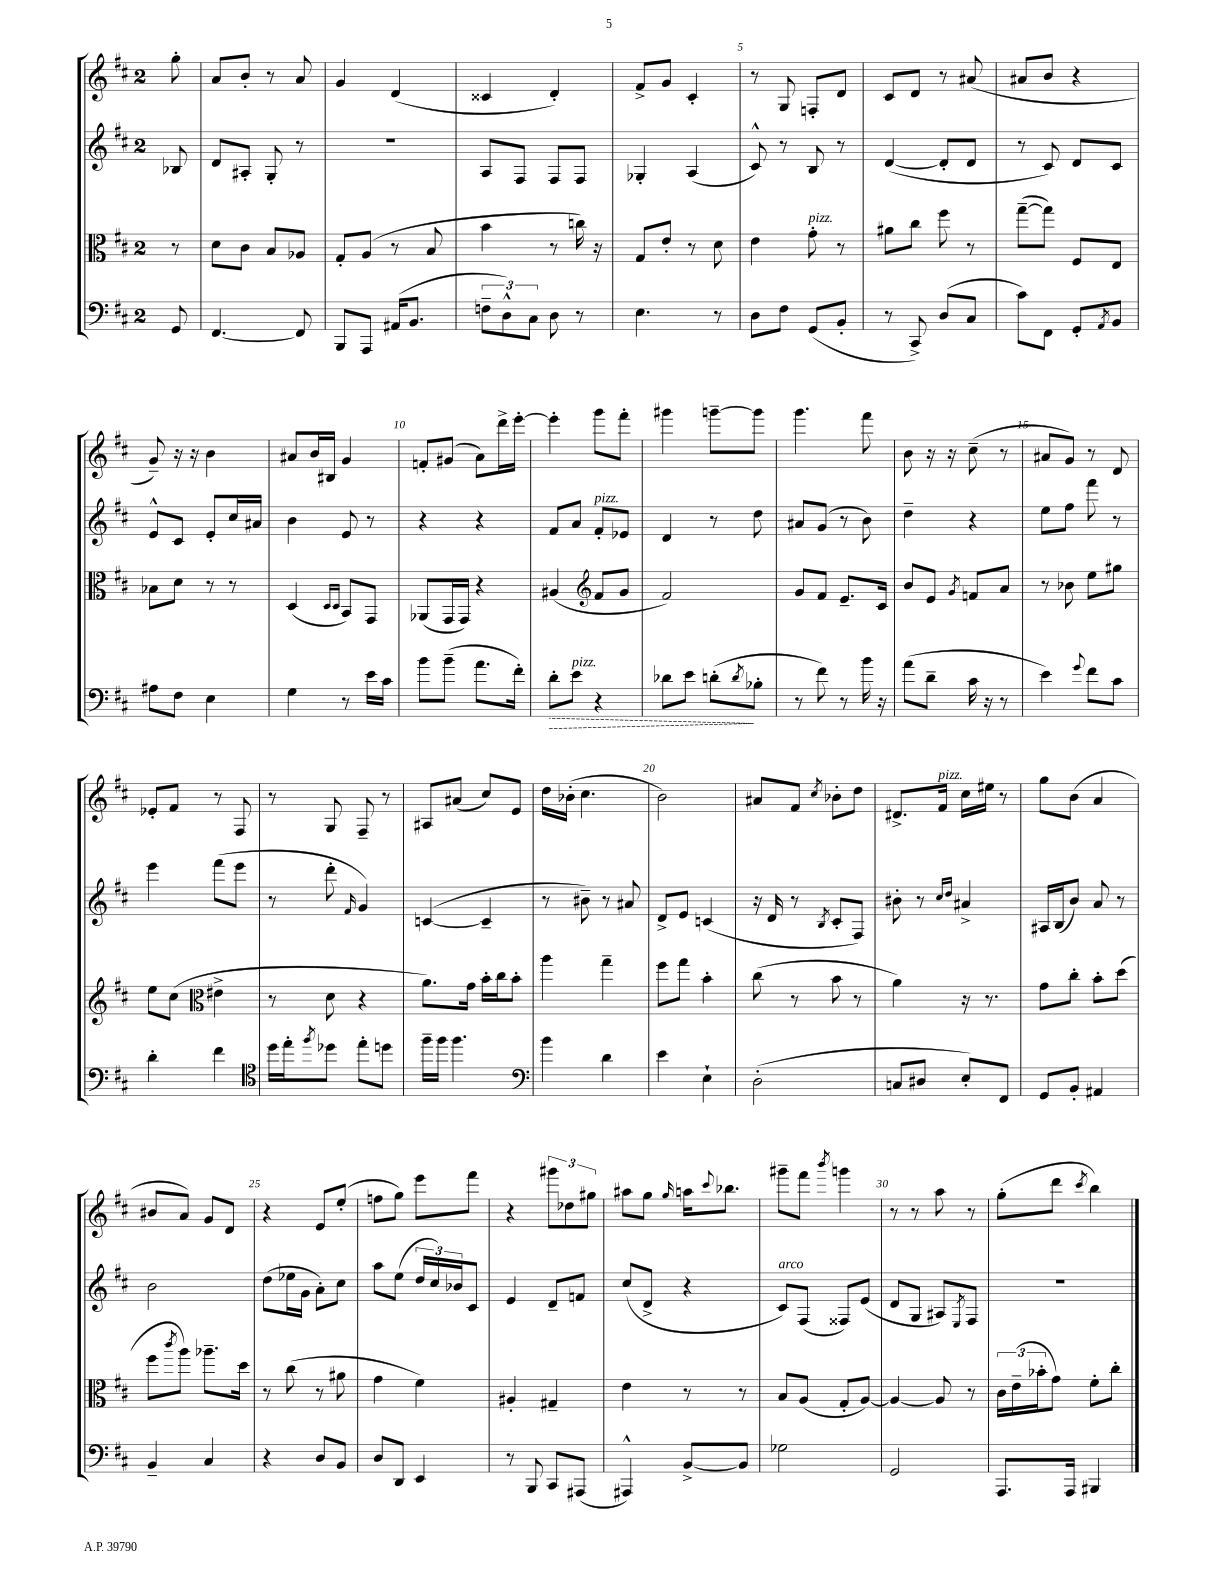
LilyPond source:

<<
\new StaffGroup <<
\new Staff = "s0" {
    \clef treble \key d \major \once \override Staff.TimeSignature.style = #'single-digit \time 2/4 \partial 8
    g''8-. |
    a'8 b'8-. r8 a'8 |
    g'4 d'4( |
    cisis'4 d'4-.) |
    fis'8-> g'8 cis'4-. |
    r8 g8 f8-. d'8 |
    cis'8 d'8 r8 ais'8( |
    ais'8 b'8 r4 |
    g'8--) r16 r16 b'4 |
    ais'8 b'16 bis16 g'4 |
    f'8-. gis'8( a'8) d'''16-> e'''16~-. |
    e'''4-. g'''8 fis'''8-. |
    gis'''4 g'''8~-- g'''8 |
    g'''4. fis'''8 |
    b'8 r16 r16 cis''8--( r8 |
    ais'8 g'8) r8 d'8 |
    ees'8-. fis'8 r8 fis8 |
    r8 g8 fis8-- r8 |
    ais8 ais'8( cis''8) e'8 |
    d''16 bes'16-.( cis''4. |
    b'2) |
    ais'8 fis'8 \acciaccatura { cis''8 } bes'8-. d''8 |
    dis'8.-> fis'16^\markup { \italic "pizz." } cis''16 eis''16 r8 |
    g''8 b'8( a'4 |
    bis'8 a'8) g'8 d'8 |
    r4 e'8 e''8-.( |
    f''8 g''8) e'''8 fis'''8 |
    r4 \tuplet 3/2 { gis'''8 des''8 gis''8 } |
    ais''8 g''8 \grace { g''16 } a''16 \appoggiatura { cis'''8 } bes''8. |
    gis'''8-- fis'''8 \acciaccatura { b'''8 } g'''4 |
    r8 r8 a''8 r8 |
    g''8-.( d'''8 \acciaccatura { cis'''8 } b''4) \bar "|." |
}
\new Staff = "s1" {
    \clef treble \key d \major \once \override Staff.TimeSignature.style = #'single-digit \time 2/4 \partial 8
    bes8 |
    d'8 ais8-. g8-. r8 |
    R2 |
    a8 fis8 fis8 fis8 |
    ges4-. a4( |
    cis'8-^) r8 b8 r8 |
    d'4~( d'8-. d'8 |
    r8 cis'8) d'8 cis'8 |
    e'8-^ cis'8 e'8-. cis''16 ais'16 |
    b'4 e'8 r8 |
    r4 r4 |
    fis'8 a'8 fis'8-.^\markup { \italic "pizz." } ees'8 |
    d'4 r8 d''8 |
    ais'8 g'8( r8 b'8) |
    d''4-- r4 |
    e''8 fis''8 fis'''8 r8 |
    e'''4 fis'''8( e'''8 |
    r8 d'''8-. \grace { fis'16 } g'4) |
    c'4~( c'4-- |
    r8 bis'8--) r8 ais'8 |
    d'8-> e'8 c'4( |
    r16 d'16 r8 \acciaccatura { b8 } cis'8-. fis8) |
    bis'8-. r8 \grace { cis''16 d''16 } ais'4-> |
    ais16 b16( b'8) a'8 r8 |
    b'2 |
    d''8( ees''16 g'16 a'8-.) cis''8 |
    a''8 e''8( \tuplet 3/2 { d''16 cis''16) bes'16 } cis'8 |
    e'4 d'8-- f'8 |
    cis''8( d'8-> r4 |
    cis'8^\markup { \italic "arco" }) fis8( fisis8) e'8( |
    d'8 g8 ais8) \acciaccatura { e8 } fis8 |
    R2 \bar "|." |
}
\new Staff = "s2" {
    \clef alto \key d \major \once \override Staff.TimeSignature.style = #'single-digit \time 2/4 \partial 8
    r8 |
    d'8 cis'8 b8 aes8 |
    g8-. a8( r8 b8 |
    b'4 r8 c''16) r16 |
    g8 e'8-. r8 d'8 |
    e'4 g'8-.^\markup { \italic "pizz." } r8 |
    ais'8 cis''8 fis''8 r8 |
    g''8~--( g''8) fis8 e8 |
    bes8 d'8 r8 r8 |
    d4( \grace { d16 d16 } b,8) g,8 |
    aes,8( g,16 g,16) r4 |
    ais4( \clef treble fis'8 g'8 |
    fis'2) |
    g'8 fis'8 e'8.-- cis'16 |
    b'8 e'8 \acciaccatura { g'8 } f'8 a'8 |
    r8 bes'8 e''8 gis''8 |
    e''8 cis''8( \clef alto eis'4-> |
    r8 d'8 r4 |
    a'8.) g'16 b'16-. cis''16 b'8-. |
    a''4 g''4-- |
    fis''8 g''8 b'4-. |
    cis''8( r8 b'8 r8 |
    a'4) r16 r8. |
    g'8 cis''8-. b'8-. d''8( |
    fis''8 \acciaccatura { cis'''8 } a''8) aes''8.-- d''16 |
    r8 cis''8( r8 ais'8 |
    g'4 fis'4) |
    ais4-. gis4-- |
    e'4 r8 r8 |
    b8 a8( g8-. a8~) |
    a4~ a8 r8 |
    \tuplet 3/2 { cis'16 e'16--( bes'16-. } g'8) fis'8-. cis''8-. \bar "|." |
}
\new Staff = "s3" {
    \clef bass \key d \major \once \override Staff.TimeSignature.style = #'single-digit \time 2/4 \partial 8
    g,8 |
    fis,4.~ fis,8 |
    b,,8 a,,8 ais,16( b,8. |
    \tuplet 3/2 { f8-- d8-^) cis8 } d8 r8 |
    e4. r8 |
    d8 fis8 g,8( b,8-. |
    r8 cis,8->) d8( cis8 |
    cis'8) fis,8 g,8-. \acciaccatura { a,8 } b,8 |
    ais8 fis8 e4 |
    g4 r8 e'16 cis'16 |
    b'8 b'8--( a'8. fis'16-.) |
    \once \override Hairpin.style = #'dashed-line d'8-.\> e'8^\markup { \italic "pizz." } r4 |
    des'8 e'8 d'8-.\!( \acciaccatura { d'8 } bes8-. |
    r8 fis'8) r8 b'16 r16 |
    a'8( d'8-- cis'16 r16 r8 |
    e'4) \appoggiatura { g'8 } fis'8 cis'8 |
    d'4-. fis'4 |
    \clef tenor d''16 e''16-. \acciaccatura { fis''8 } des''8 e''8-. d''8 |
    fis''16-- fis''16 fis''4. |
    \clef bass b'4 d'4 |
    e'4 e4-! |
    d2-.( |
    c8 dis8 e8-.) fis,8 |
    g,8 b,8-. ais,4 |
    b,4-- cis4 |
    r4 d8 b,8 |
    d8 d,8 e,4 |
    r8 b,,8 cis,8 ais,,8( |
    ais,,4-^) b,8~-> b,8 |
    ges2 |
    g,2 |
    a,,8. a,,16 bis,,4 \bar "|." |
}
>>
>>
\layout { \context { \Score \override BarNumber.break-visibility = ##(#f #t #t) barNumberVisibility = #(every-nth-bar-number-visible 5) } }
